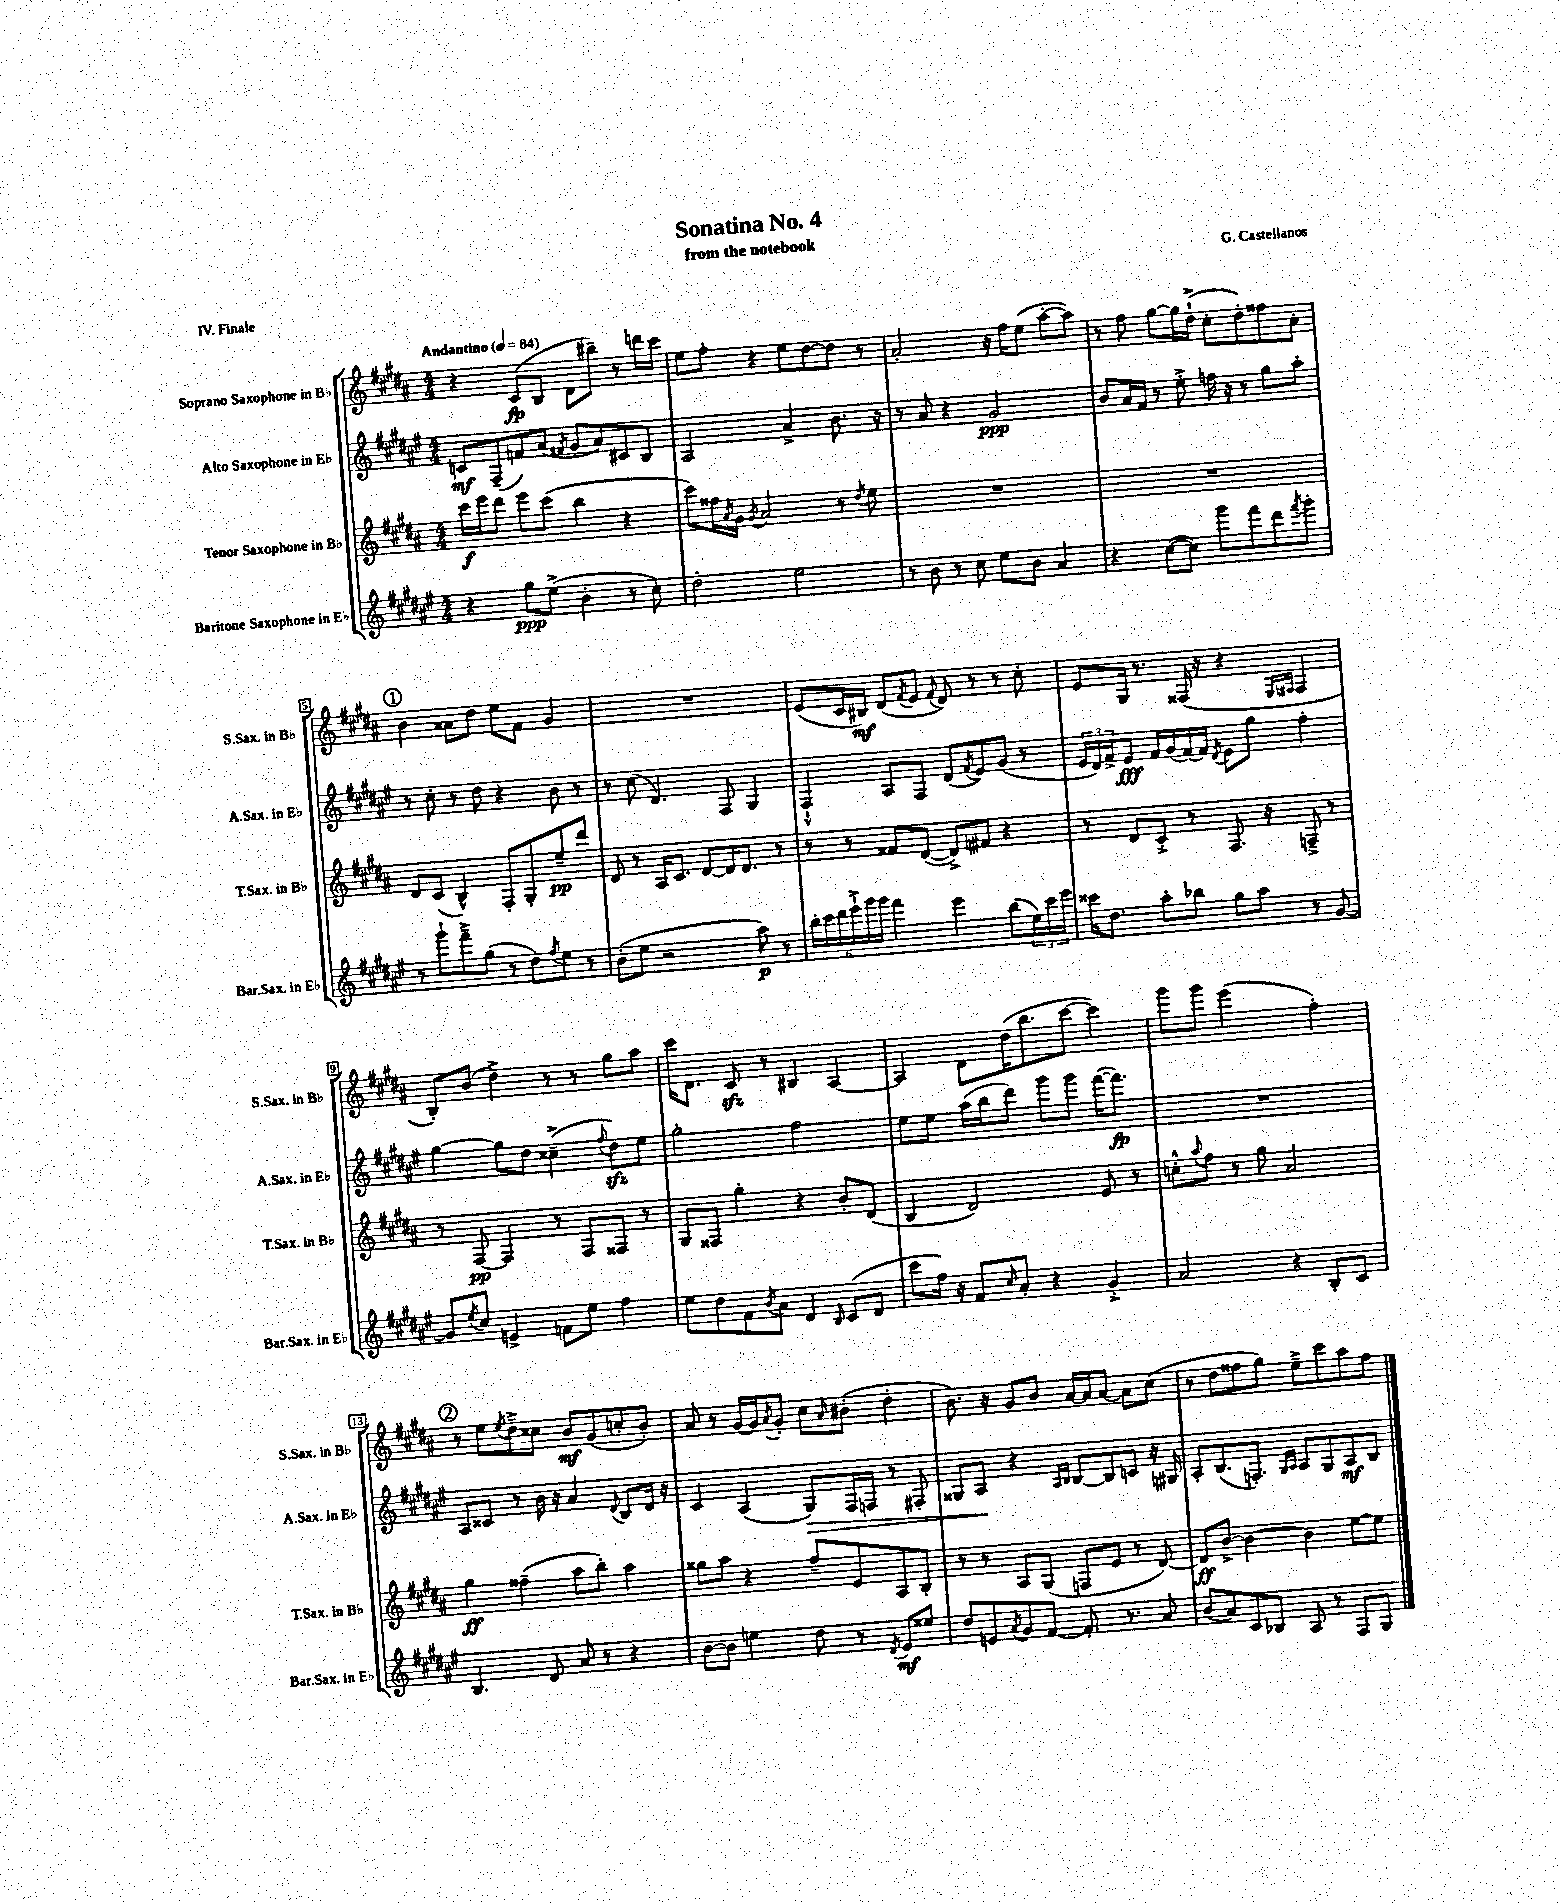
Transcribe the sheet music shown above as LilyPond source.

\header { title = "Sonatina No. 4" composer = "G. Castellanos" subtitle = "from the notebook" piece = "IV. Finale" }
<<
\new StaffGroup <<
\new Staff = "s0" \with { instrumentName = "Soprano Saxophone in Bb" shortInstrumentName = "S.Sax. in Bb" } {
    \clef treble \key b \major \numericTimeSignature \time 4/4 \tempo "Andantino" 4 = 84
    r4 cis'8\fp( b8 dis'8 bis''8--) r8 d'''16 cis'''16 |
    e''8 fis''8-. r4 e''8 dis''8~ dis''8 r8 |
    ais'2-. r16 fis''16 e''8( ais''8~-. ais''8) |
    r8 fis''8 gis''8~ gis''16 dis''16-!->( cis''8-. dis''8-.) fisis''8 ais'8-. |
    \mark \markup { \circle "1" } b'4 aisis'8 dis''8 e''8 fis'8 gis'4 |
    R1 |
    e'8( cis'16 bis16\mf) dis'8( \acciaccatura { fis'8 } e'8 \appoggiatura { fis'8 } dis'8) r8 r8 cis''8-. |
    e'8 gis16 r8. fisis16( r16 r4 \grace { e16 fis16 } fis4 |
    b8-.) b'8( dis''4->) r8 r8 gis''8 ais''8 |
    cis'''16 dis'8. cis'8\sfz r8 bis4 ais4~ |
    ais4 dis'8 dis''16( b''8. cis'''8~ cis'''4) |
    gis'''8 gis'''8 e'''2( fis''4-.) |
    \mark \markup { \circle "2" } r8 e''8 \acciaccatura { e''8 } dis''8---> cisis''8 b'8\mf gis'8( c''8-. b'8-.) |
    ais'8 r8 gis'16~ gis'16 \acciaccatura { ais'8 } gis'8-. cis''8 \grace { ais'16 } bis'8-.( dis''4-. |
    b'8.) r16 gis'8 b'8 ais'16~ ais'16 ais'8~ ais'8 cis''8( |
    r8 dis''8 fisis''8 gis''8) e''8---> cis'''8 ais''8 fisis''8 \bar "|." |
}
\new Staff = "s1" \with { instrumentName = "Alto Saxophone in Eb" shortInstrumentName = "A.Sax. in Eb" } {
    \clef treble \key fis \major \numericTimeSignature \time 4/4
    c'8\mf fis8--( f'8) ais'8( \acciaccatura { fis'8 } gis'8 ais'8) cis'8 b8 |
    ais2 ais'4-> b'8. r16 |
    r8 ais'8 r4 gis'2\ppp |
    b'8 ais'16 fis'16 r8 eis''8-.-> f''16 r16 r8 gis''8 ais''8-. |
    \mark \markup { \circle "1" } r8 cis''8-. r8 dis''8 r4 b'8 r8 |
    r8 cis''8( dis'4.) fis8 gis4 |
    fis4-!-^ ais8 fis8 dis'8( \acciaccatura { fis'8 } eis'8) gis'8( r8 |
    \tuplet 3/2 { eis'16 dis'16) fis'16-> } eis'8\fff fis'16 gis'16( fis'16~) fis'16 \acciaccatura { dis'8 } eis'8 gis''8 fis''4-. |
    gis''4~ gis''8 dis''8 cisis''4--->( \appoggiatura { fis''8 } dis''8\sfz) eis''8 |
    gis''2-. fis''2 |
    eis''8 eis''8 ais''16( b''16 dis'''8) gis'''8 gis'''8 fis'''16~( fis'''8.\fp) |
    R1 |
    \mark \markup { \circle "2" } ais8 cisis'8 r8 b'16 r16 ais'4 \appoggiatura { dis'8 } b8 dis'16 r16 |
    cis'4 ais4( gis8\>) fis16 f16 r8 fis8-. |
    gisis8 ais8\! r4 \grace { ais16 b16 } b8~ b8 c'8 r16 gis16 |
    ais8-. b8.( f8.-.) \grace { gis16 ais16 } ais8 gis8 ais8\mf b8 \bar "|." |
}
\new Staff = "s2" \with { instrumentName = "Tenor Saxophone in Bb" shortInstrumentName = "T.Sax. in Bb" } {
    \clef treble \key b \major \numericTimeSignature \time 4/4
    cis'''16\f e'''16 dis'''8 e'''8 cis'''8( b''4 r4 |
    cis'''8) fisis''16 \acciaccatura { ais'8 } gis'16 \acciaccatura { gis'8 } ais'2 r8 \acciaccatura { dis''8 } e''8 |
    R1 |
    R1 |
    \mark \markup { \circle "1" } dis'8 cis'8( b4-^) fis8-. gis8-. e''8--\pp dis'''8 |
    dis'8 r8 ais16 cis'8. dis'8~ dis'16 dis'8. r8 |
    r8 r8 fisis'8 dis'8~( dis'8->) fis'8 r4 |
    r8 dis'8 cis'8-.-> r8 fis8. r16 f8---> r8 |
    r8 fis8~\pp fis4 r8 fis8 fisis8 r8 |
    gis8 fisis8 gis''4-. r4 b'8-. dis'8( |
    b4 dis'2) e'8 r8 |
    c''8-.-^ \appoggiatura { ais''8 } fis''8 r8 gis''8 ais'2 |
    \mark \markup { \circle "2" } gis''4\ff fisis''4--( ais''8 b''8-.) ais''4 |
    gisis''8 ais''8 r4 fis''8-- e'8 ais8 b8-. |
    r8 r8 ais8 gis8( f8 e'8 r8 dis'8~) |
    dis'8\ff b'8~-> b'4~ b'4 e''8~ e''8 \bar "|." |
}
\new Staff = "s3" \with { instrumentName = "Baritone Saxophone in Eb" shortInstrumentName = "Bar.Sax. in Eb" } {
    \clef treble \key fis \major \numericTimeSignature \time 4/4
    r4 gis''8\ppp eis''8->( b'4-. r8 cis''8-.) |
    dis''2-. eis''2 |
    r8 b'8 r8 cis''8 eis''8 b'8 ais'4 |
    r4 cis''8~( cis''8) gis'''8 fis'''8 dis'''8 \acciaccatura { fis'''8 } gis'''8-. |
    \mark \markup { \circle "1" } r8 gis'''8-! fis'''8---> gis''8( r8 dis''8) \acciaccatura { fis''8 } eis''8 r8 |
    b'8-.( eis''8 r2 ais''8\p) r8 |
    \tuplet 6/4 { b''16-. cis'''16 dis'''16 eis'''16-!-> gis'''16 gis'''16 } fis'''4 eis'''4 b''8( \tuplet 3/2 { eis''16) cis'''16 eis'''16 } |
    cisis'''16 dis''8. ais''8-. bes''8 gis''8 ais''8 r8 gis'8~ |
    gis'8 \acciaccatura { eis''8 } cis''8 e'4-> f'8 eis''8 fis''4 |
    eis''8 dis''8 fis'8 \acciaccatura { b'8 } ais'8 dis'4 \grace { b16 } cis'8( dis'8 |
    cis'''8 fis''16) r16 fis'8 \grace { cis''16 } ais'8-. r4 gis'4-.-> |
    ais'2 r4 b8-. cis'8 |
    \mark \markup { \circle "2" } b4. dis'8 ais'8 r8 r4 |
    b'8~ b'8 e''4 dis''8 r8 \acciaccatura { dis'8 } eis'8\mf eisis''8 |
    dis''8 e'8 \acciaccatura { ais'8 } gis'8 fis'8~ fis'8.-. r8. ais'8 |
    b'8( ais'8) cis'8 bes8 ais8 r8 fis8 gis8 \bar "|." |
}
>>
>>
\layout { \context { \Score \override BarNumber.stencil = #(make-stencil-boxer 0.1 0.3 ly:text-interface::print) } }
